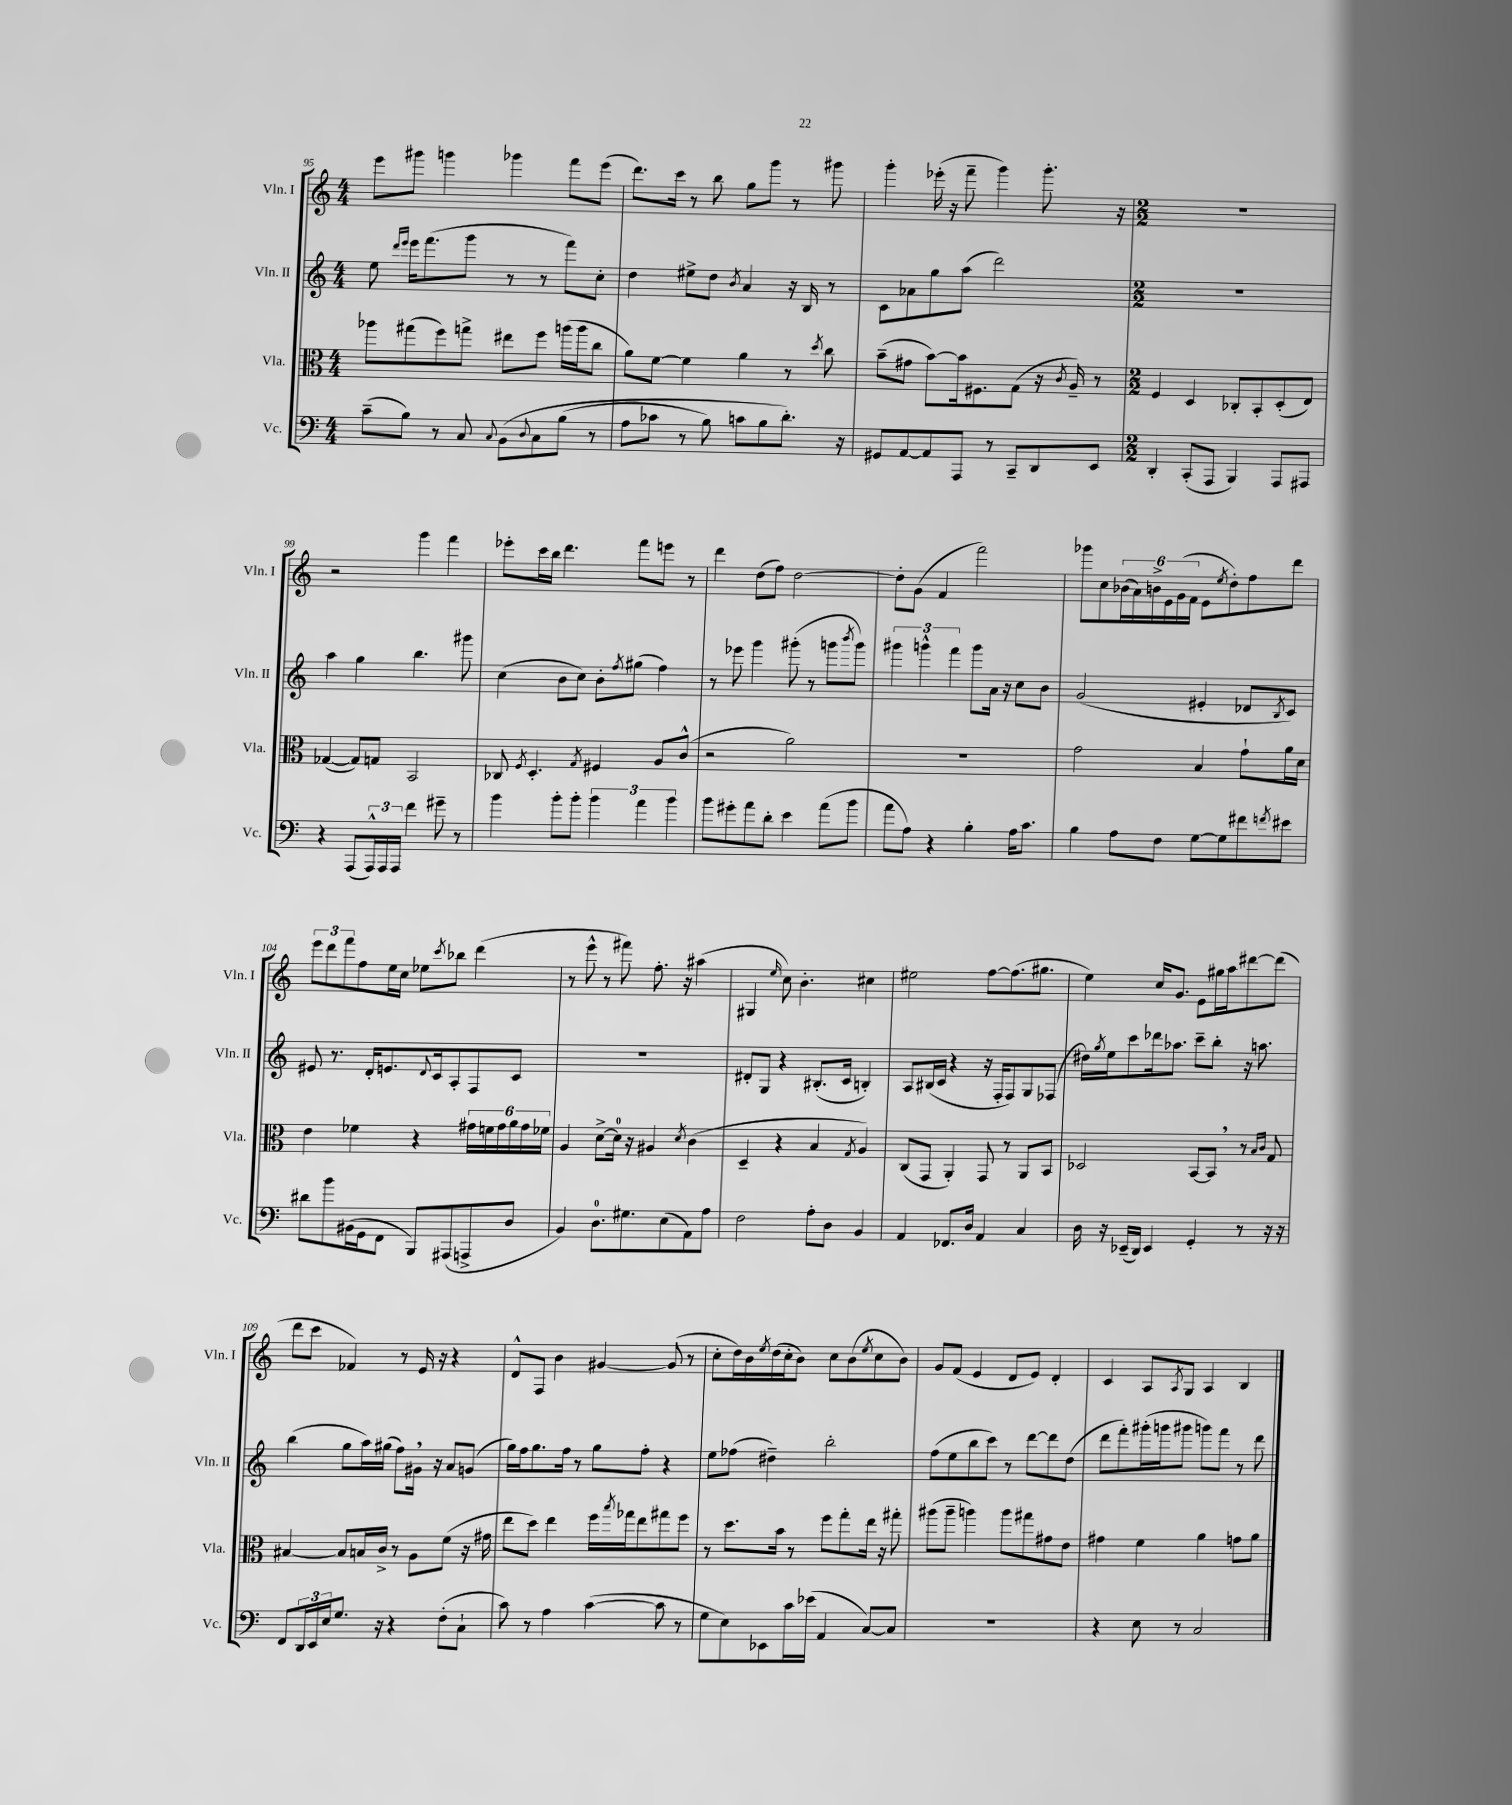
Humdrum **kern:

**kern	**kern	**kern	**kern
*staff4	*staff3	*staff2	*staff1
*clefF4	*clefC3	*clefG2	*clefG2
*k[]	*k[]	*k[]	*k[]
*M4/4	*M4/4	*M4/4	*M4/4
(8c~	8aa-	8ee	8eee
.	.	16qqddd	.
.	.	16qqeee	.
8B)	(8gg#	16eee	8ggg#
.	.	(8.fff	.
8r	8ff)	.	4ggg
8C	8gg^	8ggg	.
8qqC	.	.	.
&(8BB	8ee#	8r	4ggg-
8qqD	.	.	.
8C	8ff	8r	.
(8B	(16aa	8fff)	8fff
.	16aa	.	.
8r	8cc	8cc'	(8eee
=	=	=	=
8A	8a)	4dd	8.ddd)
8c-	[8f	.	.
.	.	.	16ccc
8r	4f]	8ee#^	8r
8B)	.	8dd	8bb
.	.	8qb	.
8c	4a	4a	8gg
8B	.	.	8ggg
8.d'&)	8r	16r	8r
.	.	16B	.
.	8qdd	.	.
.	8cc	8r	8ggg#
16r	.	.	.
=	=	=	=
8GG#	(8b~	8c	4ggg'
[8AA	8g#	8a-	.
8AA]	[8b)	8gg	(16eee-'
.	.	.	16r
8AAA	16b]	(8aa	8fff~
.	8.F#	.	.
8r	.	2ddd)	4ggg)
8CC~	(8G	.	.
8DD	16r	.	8.ggg'
.	8qc	.	.
.	16A~)	.	.
8EE	8r	.	.
.	.	.	16r
=	=	=	=
*M2/2	*M2/2	*M2/2	*M2/2
4DD'	4F	1r	1r
(8CC'	4D	.	.
8AAA	.	.	.
4BBB)	8C-'	.	.
.	8BB'	.	.
8AAA	(8D'	.	.
8AAA#	8E)	.	.
=	=	=	=
4r	([4G-	4aa	2r
(8AAA	8G-])	4gg	.
24AAA^^)	8G	.	.
24AAA	.	.	.
24AAA	.	.	.
4f	2BB	4.bb	4ggg
8g#~	.	.	4fff
8r	.	8ggg#	.
=	=	=	=
4b	8C-	(4cc	8eee-'
.	8qF	.	.
.	4.D'	.	16ccc
.	.	.	16bb
8b'	.	8b	4.ddd
8b'	.	8cc)	.
.	8qG	.	.
6b	4F#	8b'	.
.	.	8qff	.
.	.	(8gg#	8fff
6a	.	.	.
.	8A	4ff)	8eee
6b	.	.	.
.	(8c^^	.	8r
=	=	=	=
8b	2r	8r	4ddd
8g#'	.	8eee-	.
8a	.	4ggg	(8dd
8d'	.	.	8ff)
4e	2a)	(8ggg#'	[2dd
.	.	8r	.
(8a	.	8ggg	.
.	.	8qbbb	.
8b	.	8ggg)	.
=	=	=	=
8a	1r	6ggg#	8dd']
8A)	.	.	(8g
.	.	6ggg^^	.
4r	.	.	4f
.	.	6fff	.
4B'	.	8ggg	2fff)
.	.	16a	.
.	.	16r	.
16A	.	8cc	.
8.c	.	.	.
.	.	8b	.
=	=	=	=
4B	2g	(2g	8ggg-
.	.	.	8cc
8A	.	.	(24b-
.	.	.	24a)
.	.	.	24b^
8F	.	.	24e
.	.	.	(24g
.	.	.	24f
[8G	4B	4e#'	8e
.	.	.	8qee
8G]	.	.	8dd')
8f#	8g`	8d-	8ff
8qf	.	8qB	.
8e#	16a	8c)	8ddd
.	16d	.	.
=	=	=	=
8d#	4e	8e#	12eee
.	.	.	12ddd
8b	.	8.r	.
.	.	.	12fff
(16BB#	4f-	.	8ff
16GG	.	16d'	.
8FF	.	8.e	16ee
.	.	.	16cc
8BBB)	4r	.	8ee-
.	.	8qqd	.
.	.	16c	.
.	.	.	8qccc
(8AAA#	.	8A'	8bb-
8AAA^	24g#	8F	(4ddd
.	24f	.	.
.	24g#	.	.
8D	24a	8c	.
.	24g#	.	.
.	24f-	.	.
=	=	=	=
4BB)	4A	1r	8r
.	.	.	8eee^^
8.D	[8d^	.	8r
.	16d]	.	8fff#)
8.G#	16r	.	.
.	4A#	.	8.ff'
(8E	.	.	.
.	.	.	16r
.	8qd	.	.
8AA)	(4c	.	(4aa#
8A	.	.	.
=	=	=	=
2F	4D~	8d#'	4G#
.	.	8G	.
.	.	.	16qqee
.	4r	4r	8cc)
.	.	.	4.b'
8A'	4B	(8.B#'	.
8D	.	.	.
.	.	16c	.
.	8qG	.	.
4BB	4A)	4B')	4cc#
=	=	=	=
4AA	(8C	8A	2ee#
.	8GG	(16B#	.
.	.	16c	.
8.FF-	4AA')	4r	.
16D	.	.	.
4AA	8GG	16r	[8ff
.	.	16F'	.
.	8r	8F)	(8.ff]
4C	8AA	8G	.
.	.	.	8.gg#
.	8BB	(8F-	.
=	=	=	=
16D	2D-	16dd#)	4ee)
.	.	8qgg	.
16r	.	16ee	.
(16EE-~	.	8ccc	.
16DD)	.	.	.
4EE-	.	16ddd-	16cc
.	.	8.aa-	8.g
4GG'	[8BB	8ccc~	8e
.	8BB]	8bb'	16gg#
.	.	.	16aa
8r	8r	16r	[8ddd#
.	.	8.aa	.
.	16qqB	.	.
.	16qqc	.	.
16r	8G	.	(8ddd#]
16r	.	.	.
=	=	=	=
8FF	[4B#	(4bb	8ddd
24DD	.	.	8ccc
24EE	.	.	.
24E	.	.	.
8.G	8B#]	8gg	4f-)
.	16B	16aa)	.
16r	16c^	(16gg#	.
4r	8r	8ff)	8r
.	8A	16g#	16e
.	.	16r	16r
(8F'	(8f	8a	4r
8C`	16r	(8g	.
.	16g#	.	.
=	=	=	=
8c)	8ee	16gg)	8d^^
.	.	16ff	.
8r	8dd)	8.gg	8F
4A	4ee	.	4b
.	.	16ff	.
.	.	8r	.
([4c	16ff	8gg	[4g#
.	8qbb	.	.
.	16gg-	.	.
.	8ee	8ff'	.
8c]	8gg#	4r	(8g#]
8r	8ff	.	8r
=	=	=	=
8G	8r	8ee	8cc'
8E)	8.dd	(8ff-	16dd)
.	.	.	16b
.	.	.	8qee
8EE-	.	4dd#~)	(16dd
.	16b	.	16cc'
16c	8r	.	8b)
(16e-	.	.	.
4AA	8ff	2bb'	8cc
.	8gg'	.	(8b
.	.	.	8qee
[8C)	16ee	.	8cc
.	16r	.	.
8C]	8gg#'	.	8b)
=	=	=	=
1r	(8aa#	(8ff	8g
.	8aa#~	8ee	(8f
.	4aa)	8bb	4e
.	.	8ccc)	.
.	8aa	8r	8d
.	8gg#	[8ddd	8e)
.	8g#	8ddd]	4d'
.	8e	(8dd	.
=	=	=	=
4r	4g#	8ddd	4c
.	.	8fff')	.
8E	4f	(16ggg#'	8A
.	.	16ggg	.
.	.	.	8qA
8r	.	8ggg#	8G
2C	4a	8ggg)	4A
.	.	8fff	.
.	8g	8r	4B
.	8a	8ddd	.
==	==	==	==
*-	*-	*-	*-
